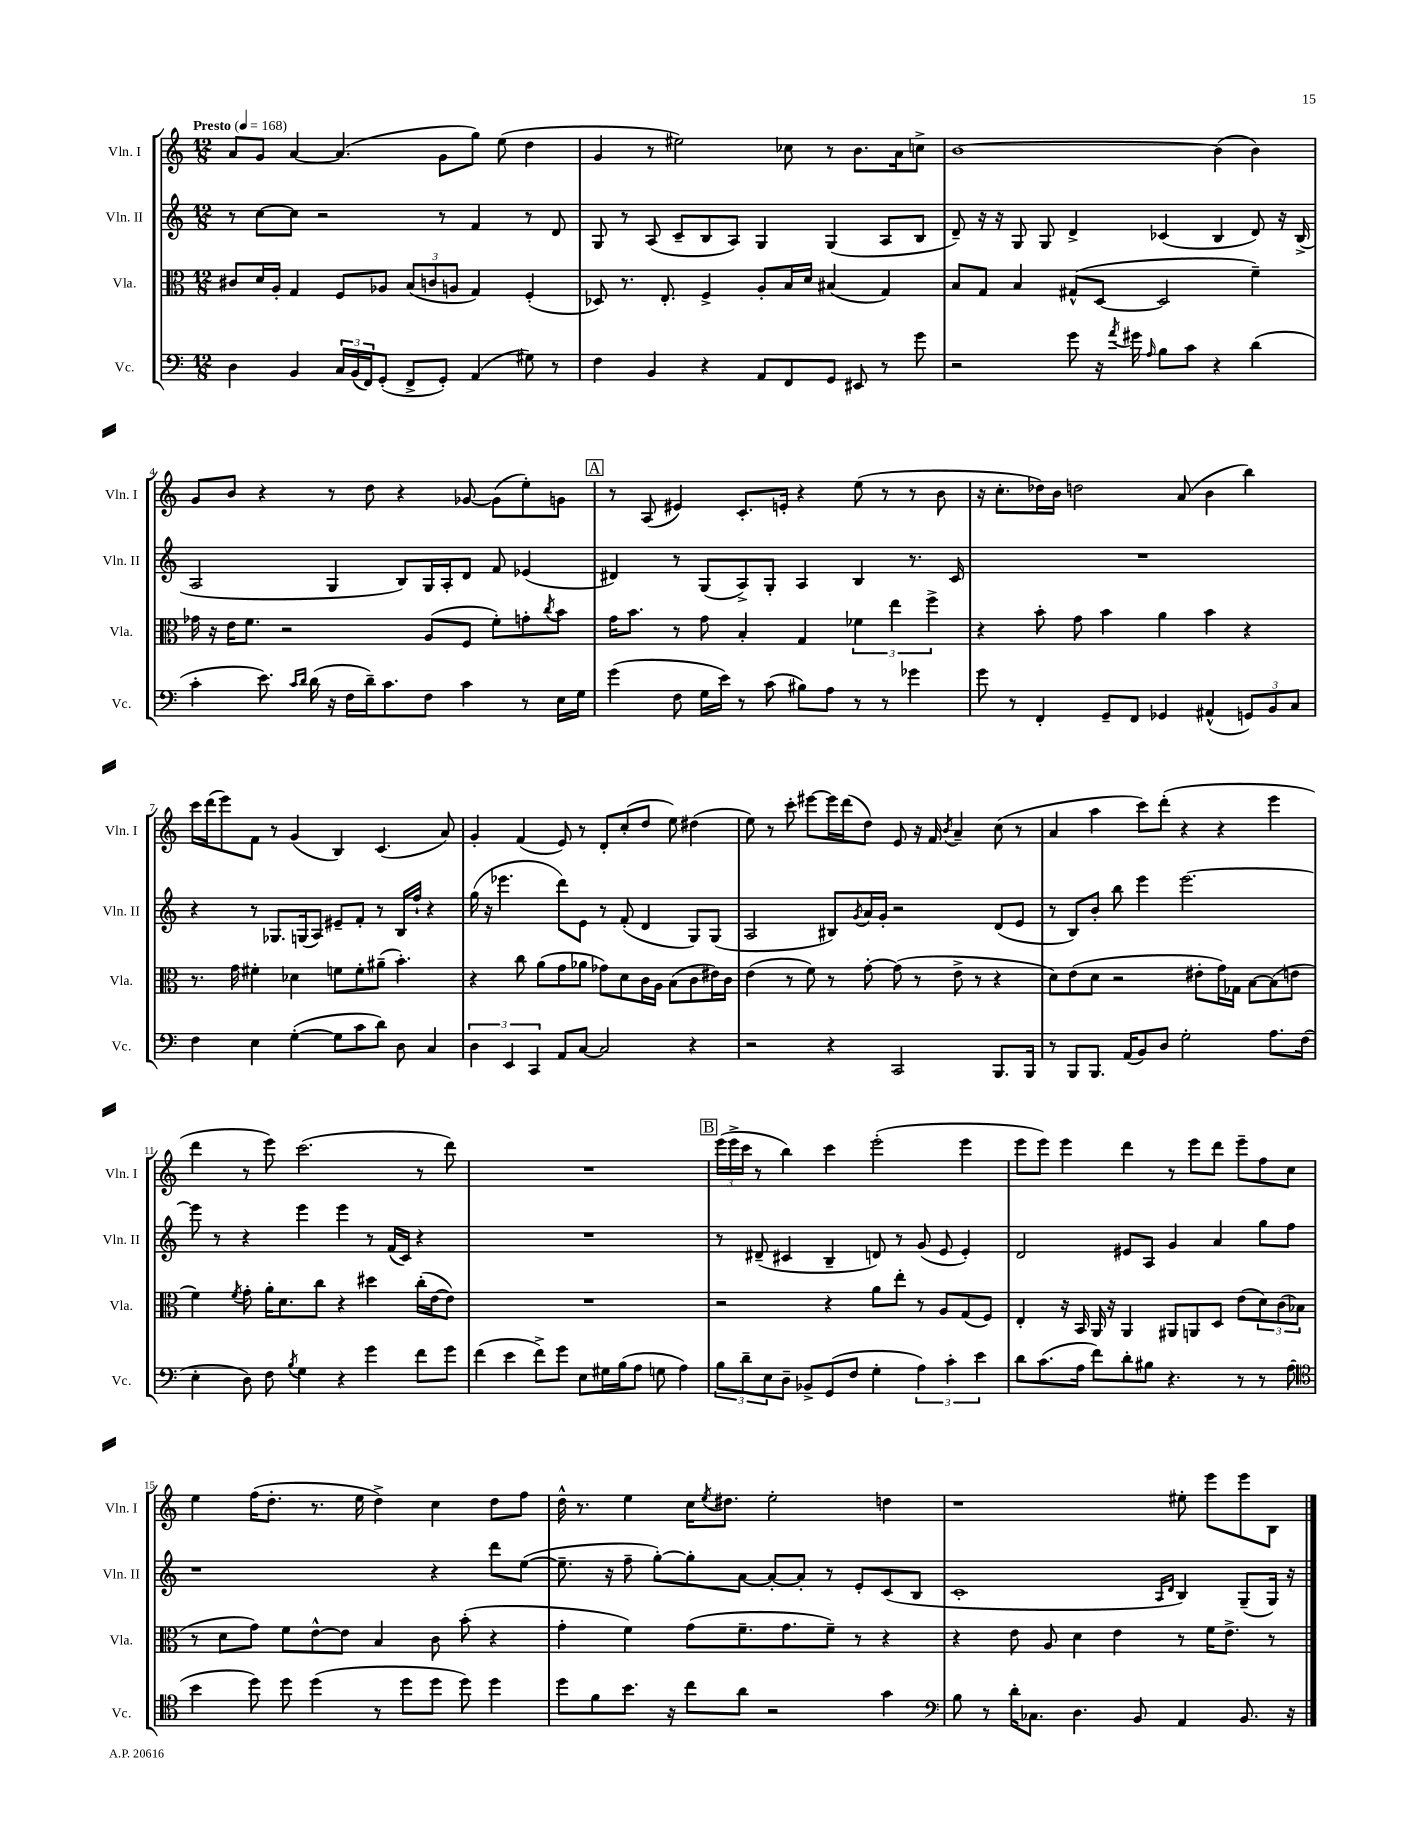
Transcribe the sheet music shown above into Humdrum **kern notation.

**kern	**kern	**kern	**kern
*staff4	*staff3	*staff2	*staff1
*clefF4	*clefC3	*clefG2	*clefG2
*k[]	*k[]	*k[]	*k[]
*M12/8	*M12/8	*M12/8	*M12/8
*MM168	*MM168	*MM168	*MM168
4D	8c#	8r	8a
.	16d	[8cc	8g
.	16A'	.	.
4BB	4G	8cc]	[4a
.	.	2r	.
24C	8F	.	(4.a]
(24BB	.	.	.
24FF)	.	.	.
(8GG'	8A-	.	.
8FF^	(12B	.	.
.	12c	.	.
8GG')	.	8r	8g
.	12A	.	.
(4AA	4G)	4f	8gg)
.	.	.	(8ee
8G#)	(4F'	8r	4dd
8r	.	8d	.
=	=	=	=
4F	8D-)	8G	4g
.	8.r	8r	.
4BB	.	(8A	8r
.	8.E'	.	.
.	.	8c~	2ee#)
4r	4F^	8B	.
.	.	8A)	.
8AA	8A'	4G	.
8FF	16B	.	8cc-
.	16d	.	.
8GG	(4B#	(4G	8r
8EE#	.	.	8.b
8r	4G)	8A	.
.	.	.	16a
8g	.	8B	8cc^
=	=	=	=
2r	8B	8d~)	[1b
.	8G	16r	.
.	.	16r	.
.	4B	8G	.
.	.	8G	.
8g	(8G#^^	4d^	.
16r	[8D	.	.
8qa	.	.	.
16g#	.	.	.
16qqA	.	.	.
8B	2D]	(4c-	.
8c	.	.	.
4r	.	4B	(4b]
(4d	4f~)	8d)	4b)
.	.	16r	.
.	.	(16B^	.
=	=	=	=
4c'	16g-	2A	8g
.	16r	.	.
.	16e	.	8b
.	8.f	.	.
8.e)	.	.	4r
.	2r	.	.
16qqc	.	.	.
16qqd	.	.	.
(16d	.	.	.
16r	.	4G	8r
16F	.	.	.
16d~)	.	.	8dd
8.c	.	.	.
.	.	8B)	4r
8F	(8A	16G	.
.	.	16A'	.
4c	8F	8d	[8g-
.	8f')	8f	(8g-]
8r	8g'	(4e-	8ee')
.	8qcc	.	.
16E	8b	.	8g
16G	.	.	.
=	=	=	=
(4g	16g	4d#)	8r
.	8.b	.	.
.	.	.	(8A
8F	8r	8r	4e#)
16G	8g	(8G	.
16e)	.	.	.
8r	4B'	8A^)	8.c'
(8c	.	8G'	.
.	.	.	16e'
8B#)	4G	4A	4r
8A	.	.	.
8r	6f-	4B	(8ee
8r	.	.	8r
.	6ee	.	.
4g-	.	8.r	8r
.	6ff^	.	.
.	.	.	8b
.	.	16c	.
=	=	=	=
8g	4r	1.r	16r
.	.	.	8.cc'
8r	.	.	.
4FF'	8b'	.	16dd-)
.	.	.	16b
.	8g	.	2dd
8GG~	4b	.	.
8FF	.	.	.
4GG-	4a	.	.
.	.	.	(8a
(4AA#^^	4b	.	4b
12GG)	4r	.	4bb)
12BB	.	.	.
12C	.	.	.
=	=	=	=
4F	8.r	4r	16ccc
.	.	.	(16ddd
.	.	.	8eee)
.	16g	.	.
4E	4f#'	8r	8f
.	.	8.G-	8r
([4G'	4d-	.	(4g
.	.	(16G	.
.	.	8A)	.
8G]	8f	8e#~	4B)
8c	8f'	8f'	.
8d)	(8a#~	8r	(4.c
8D	4.b')	16B	.
.	.	16ff`	.
4C	.	4r	.
.	.	.	8a)
=	=	=	=
6D	4r	(16gg	4g'
.	.	16r	.
.	.	4.eee-	.
6EE	.	.	.
.	8cc	.	(4f
6CC	.	.	.
.	(8a	.	.
8AA	8g	8ddd)	8e)
[8C	8a-	8e	8r
2C]	8g-)	8r	8d'
.	8d	(8f'	(8cc'
.	16c	4d	8dd
.	16A	.	.
.	(8B	.	8ee)
4r	8c	8G)	(4dd#
.	16e#)	(8G	.
.	16c	.	.
=	=	=	=
2r	(4e	2A	8ee)
.	.	.	8r
.	8r	.	8ccc'
.	8f)	.	[8eee#
4r	8r	8B#)	16eee#]
.	.	.	(16ddd
.	.	8qg	.
.	[8g'	16a	8dd)
.	.	16g'	.
2CC	(8g]	2r	8e
.	8r	.	16r
.	.	.	16f
.	.	.	8qb
.	8e^	.	4a~
.	8r	.	.
8.BBB	4r	(8d	(8cc
.	.	8e	8r
16BBB	.	.	.
=	=	=	=
8r	8d)	8r	4a
8BBB	(8e	8B)	.
8.BBB	8d	8b'	4aa
.	2r	8bb	.
(16AA	.	.	.
8BB)	.	4eee	8ccc)
8D	.	.	(8ddd'
2G'	.	[2.eee	4r
.	8e#'	.	.
.	16g)	.	4r
.	16G-	.	.
.	[8B	.	.
8.A	(8B]	.	4eee
.	8e	.	.
(16F	.	.	.
=	=	=	=
4E'	4f)	8eee]	4ddd
.	.	8r	.
.	8qf	.	.
8D)	8g'	4r	8r
8F	16a'	.	8eee)
.	8.d	.	.
8qB	.	.	.
4G	.	4eee	(2.ccc
.	8cc	.	.
4r	4r	4eee	.
4g	4dd#	8r	.
.	.	(16f	.
.	.	16c)	.
8f	(16cc'	4r	8r
.	[16e	.	.
8g	8e])	.	8ddd)
=	=	=	=
(4f	1.r	1.r	1.r
4e	.	.	.
8f^)	.	.	.
8g	.	.	.
8E	.	.	.
16G#	.	.	.
(16B	.	.	.
8A	.	.	.
8G	.	.	.
4A)	.	.	.
=	=	=	=
12B	2r	8r	(24eee
.	.	.	24eee^
12d~	.	.	24ccc
.	.	(8d#~	8r
12E	.	.	.
8D~	.	4c#	4bb)
8BB-^	.	.	.
(8GG	4r	4B~	4ccc
8F	.	.	.
4G'	8a	8d)	(2eee'
.	8ee'	8r	.
6A)	8r	(8g	.
.	8A	8e	.
6c'	.	.	.
.	(8G	4e')	4eee
6e	.	.	.
.	8F)	.	.
=	=	=	=
8d	4E'	2d	8eee
(8.c	.	.	8eee)
.	16r	.	4eee
16A	16BB	.	.
8f)	16AA	.	.
.	16r	.	.
8d'	4AA	8e#	4ddd
8B#	.	8A	.
4.r	8AA#	4g	8r
.	8AA	.	8eee
.	8D	4a	8ddd
8r	(8e	.	8eee~
8r	12d)	8gg	8ff
.	(12c	.	.
(8A	.	8ff	8cc
.	12B-	.	.
=	=	=	=
*clefC4	*	*	*
4b	8r	1r	4ee
.	8d	.	.
8dd)	8g)	.	(16ff
.	.	.	8.dd'
8dd	8f	.	.
(4dd	[8e^^	.	8.r
.	8e]	.	.
.	.	.	16ee
8r	4B	.	4dd^)
8dd	.	.	.
8dd	8c	4r	4cc
8dd)	(8b'	.	.
4dd	4r	8ddd	8dd
.	.	([8ee	8ff
=	=	=	=
8dd	4g'	8.ee~]	16dd^^
.	.	.	8.r
8f	.	.	.
.	.	16r	.
8.b	4f)	8ff~	4ee
.	.	[8gg')	.
16r	.	.	.
8cc	(8g	8gg']	16cc
.	.	.	8qee
.	.	.	8.dd#
8a	8.f~	[8a	.
2r	.	8a'_	2ee'
.	8.g	.	.
.	.	8a']	.
.	8f~)	8r	.
.	8r	8e'	.
4g	4r	(8c	4dd
.	.	8B	.
=	=	=	=
*clefF4	*	*	*
8B	4r	1c'	1r
8r	.	.	.
16d'	8e	.	.
8.C-	.	.	.
.	8A	.	.
4.D	4d	.	.
.	4e	.	.
8BB	.	.	.
.	.	16qqA	.
.	.	16qqd	.
4AA	8r	4B)	8ee#'
.	16f	.	8eee
.	8.e^	.	.
8.BB	.	(8G~	8eee
.	8r	16G)	8B
16r	.	16r	.
==	==	==	==
*-	*-	*-	*-
